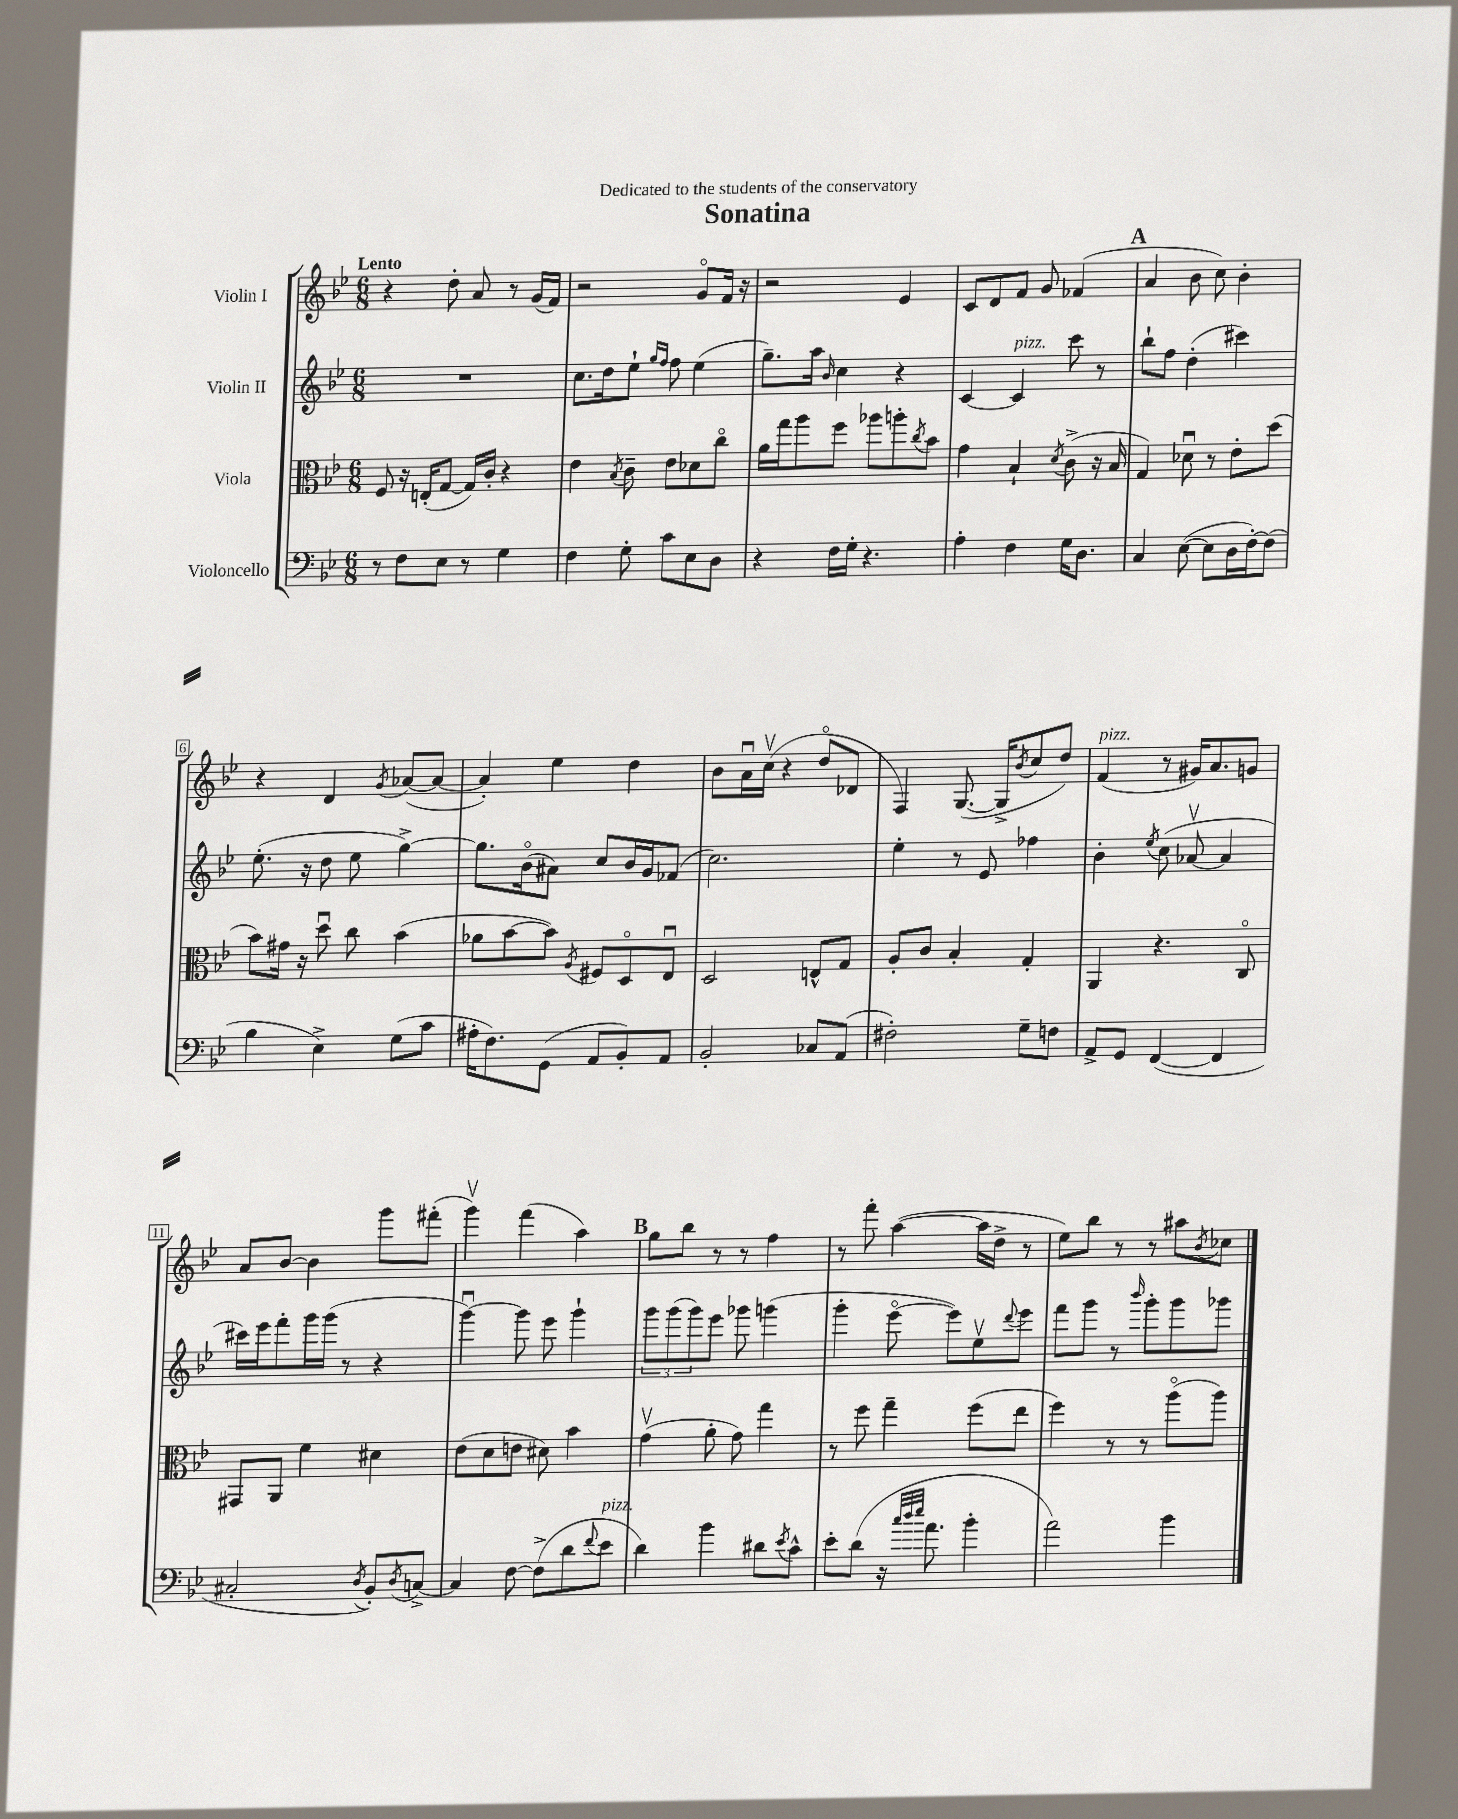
\header { title = "Sonatina" dedication = "Dedicated to the students of the conservatory" }
<<
\new StaffGroup <<
\new Staff = "s0" \with { instrumentName = "Violin I" } {
    \clef treble \key bes \major \numericTimeSignature \time 6/8 \tempo "Lento"
    r4 d''8-. a'8 r8 g'16( f'16) |
    r2 g'8\flageolet f'16 r16 |
    r2 ees'4 |
    c'8 d'8 f'8 g'8 fes'4( |
    \mark \markup { \bold "A" } a'4 bes'8 c''8) bes'4-. |
    r4 d'4 \acciaccatura { g'8 } aes'8~( aes'8~ |
    aes'4-.) ees''4 d''4 |
    bes'8 a'16\downbow c''16\upbow( r4 d''8\flageolet des'8 |
    f4) g8.~( g16-> \acciaccatura { bes'8 } c''8 d''8) |
    f'4^\markup { \italic "pizz." }( r8 gis'16) a'8. g'8 |
    a'8 bes'8~ bes'4 g'''8 fis'''8-.( |
    g'''4\upbow) f'''4( a''4) |
    \mark \markup { \bold "B" } g''8 bes''8 r8 r8 f''4 |
    r8 f'''8-. a''4~( a''16 d''16-> r8 |
    ees''8) bes''8 r8 r8 ais''8 \acciaccatura { bes'8 } ces''8 \bar "|." |
}
\new Staff = "s1" \with { instrumentName = "Violin II" } {
    \clef treble \key bes \major \numericTimeSignature \time 6/8
    R2. |
    c''8. d''16 ees''8-! \grace { g''16 f''16 } f''8 ees''4( |
    g''8.--) a''16 \grace { bes'16 } c''4 r4 |
    c'4~ c'4^\markup { \italic "pizz." } c'''8 r8 |
    \mark \markup { \bold "A" } bes''8-! f''8 d''4-.( cis'''4) |
    ees''8.-.( r16 d''8 ees''8 g''4~->) |
    g''8. bes'16\flageolet( ais'8) c''8 bes'16 g'16 fes'8( |
    c''2.) |
    ees''4-. r8 ees'8 fes''4 |
    bes'4-. \acciaccatura { ees''8 } c''8( aes'8~\upbow aes'4 |
    cis'''16) ees'''16 f'''8-. g'''16 g'''16( r8 r4 |
    g'''4~\downbow) g'''8 ees'''8 g'''4-! |
    \mark \markup { \bold "B" } \tuplet 3/2 { g'''8 g'''8( g'''8) } ees'''8 ges'''8 g'''4( |
    g'''4-. ees'''8~\flageolet ees'''8) ees''8\upbow \appoggiatura { d'''8 } ees'''8 |
    f'''8 g'''8 r8 \grace { bes'''16 } g'''8-. g'''8 ges'''8 \bar "|." |
}
\new Staff = "s2" \with { instrumentName = "Viola" } {
    \clef alto \key bes \major \numericTimeSignature \time 6/8
    f8 r16 e16-.( g8~ g16) c'16-. r4 |
    ees'4 \acciaccatura { bes8 } c'8-- ees'8 des'8 c''8\flageolet |
    a'16 g''16 a''8 f''8 aes''8 a''8-. \acciaccatura { c''8 } bes'8 |
    g'4 bes4-! \acciaccatura { d'8 } c'8->( r16 bes16 |
    \mark \markup { \bold "A" } g4) des'8\downbow r8 ees'8-. d''8( |
    bes'8) gis'16 r16 d''8\downbow c''8 bes'4( |
    aes'8 bes'8~ bes'8) \acciaccatura { a8 } fis8 d8\flageolet ees8\downbow |
    d2 e8-^ g8 |
    a8-. c'8 bes4-. g4-. |
    a,4 r4. c8\flageolet |
    gis,8 a,8 f'4 dis'4 |
    ees'8( d'8 e'8 dis'8) bes'4 |
    \mark \markup { \bold "B" } g'4\upbow( a'8-. g'8) g''4 |
    r8 f''8 g''4-- f''8( ees''8 |
    f''4) r8 r8 a''8\flageolet( a''8) \bar "|." |
}
\new Staff = "s3" \with { instrumentName = "Violoncello" } {
    \clef bass \key bes \major \numericTimeSignature \time 6/8
    r8 f8 ees8 r8 g4 |
    f4 g8-. c'8 ees8 d8 |
    r4 f16 g16-. r4. |
    a4-. f4 g16 d8. |
    \mark \markup { \bold "A" } c4 ees8~( ees8 d16 f16~-.) f8( |
    bes4 ees4->) g8( c'8 |
    ais16-. f8.) g,8( a,8 bes,8-.) a,8 |
    bes,2-. ces8 a,8( |
    fis2-.) g8-- f8 |
    a,8-> g,8 f,4~( f,4 |
    cis2-. \acciaccatura { d8 } bes,8-.) \acciaccatura { d8 } c8~-> |
    c4 f8~ f8->( d'8 \appoggiatura { f'8 } ees'8^\markup { \italic "pizz." } |
    \mark \markup { \bold "B" } d'4) bes'4 dis'8 \acciaccatura { ees'8 } c'8-^ |
    ees'8-. d'8( r16 \grace { c''32 d''32 ees''32 } a'8. bes'4-. |
    a'2) bes'4 \bar "|." |
}
>>
>>
\layout { \context { \Score \override BarNumber.stencil = #(make-stencil-boxer 0.1 0.3 ly:text-interface::print) } }
